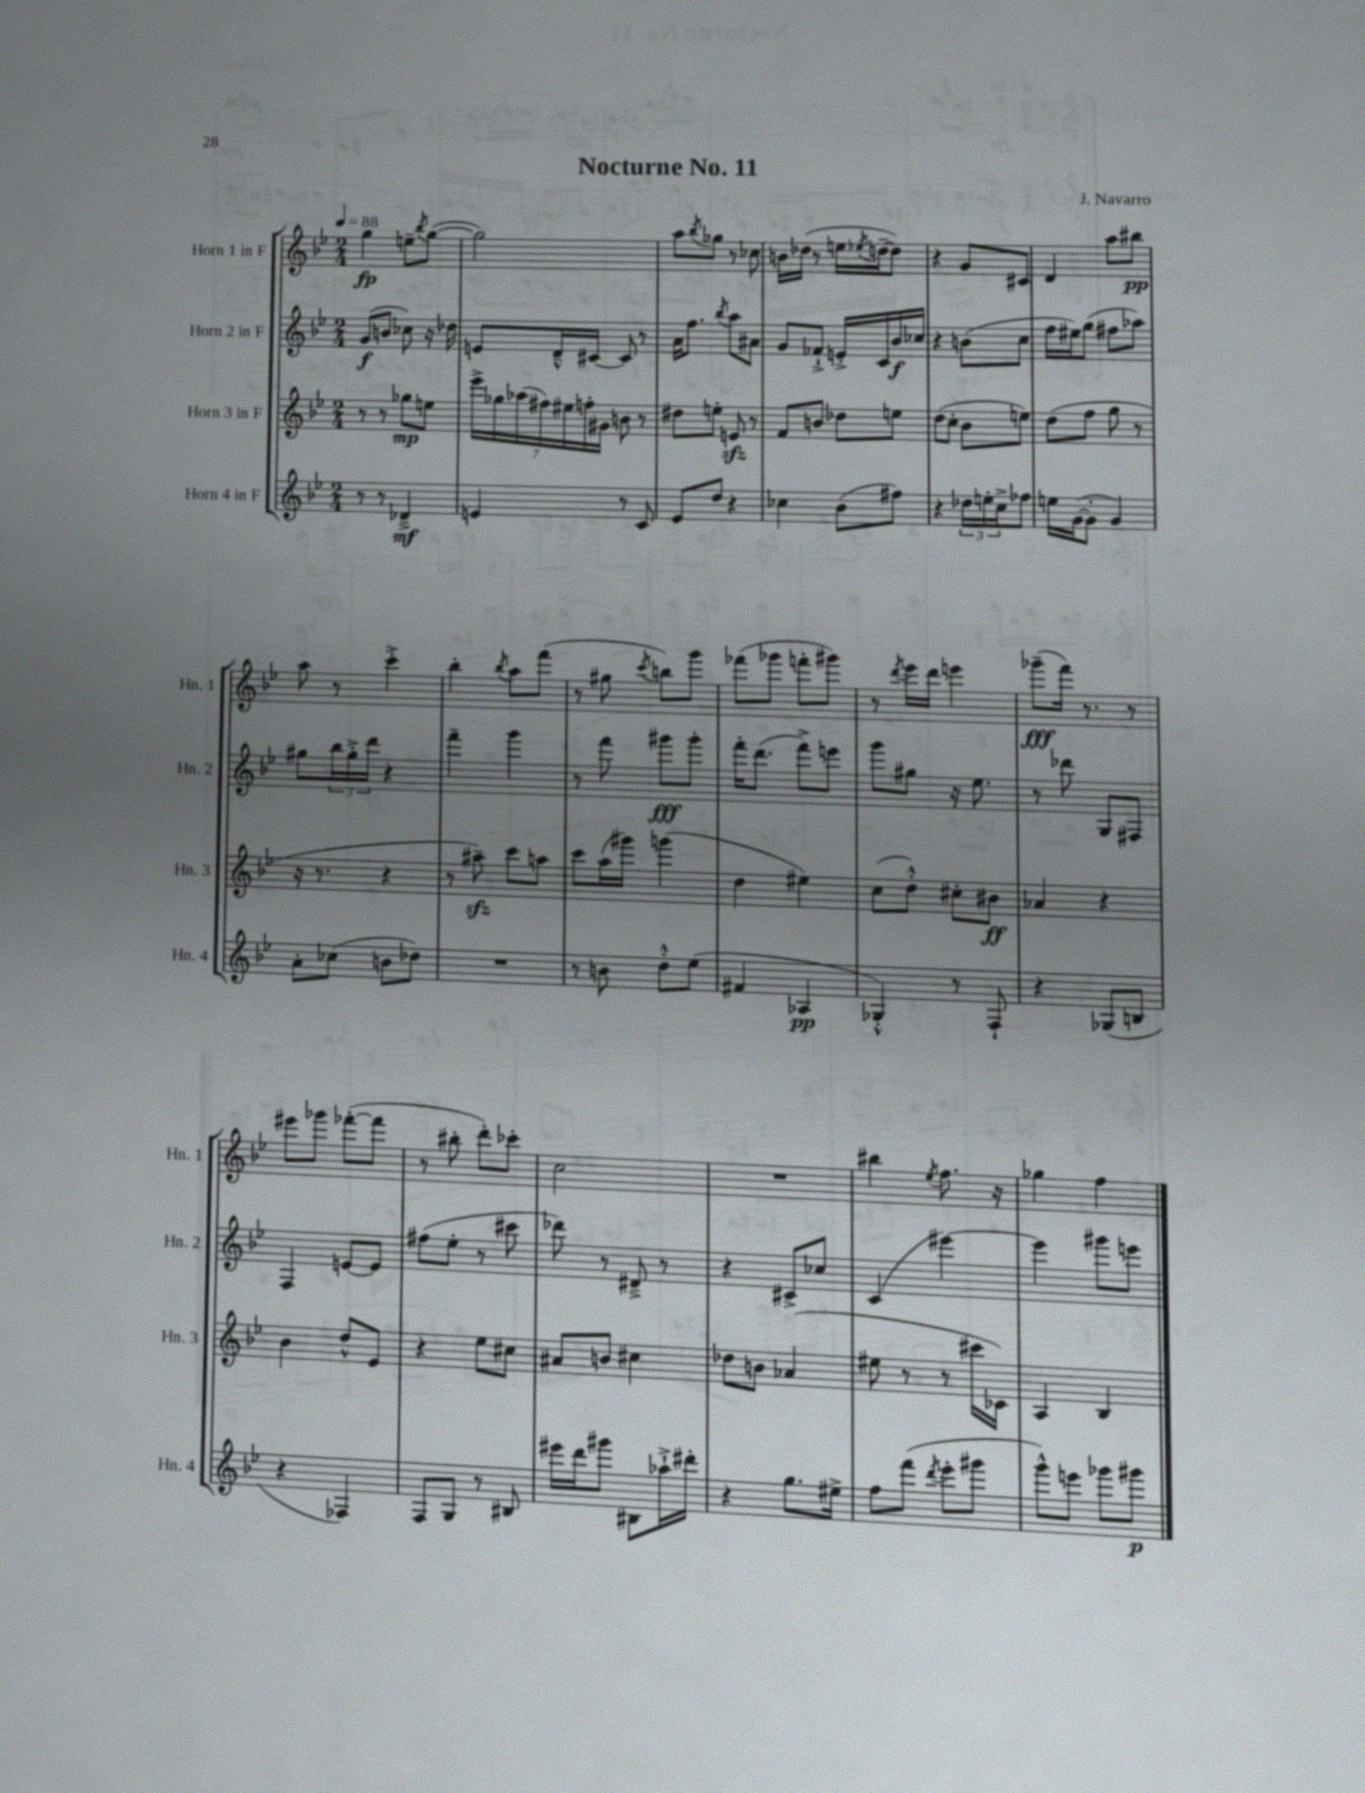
\header { title = "Nocturne No. 11" composer = "J. Navarro" }
<<
\new StaffGroup <<
\new Staff = "s0" \with { instrumentName = "Horn 1 in F" shortInstrumentName = "Hn. 1" } {
    \clef treble \key bes \major \numericTimeSignature \time 2/4 \tempo 4 = 88
    g''4\fp e''8-- \acciaccatura { bes''8 } g''8~( |
    g''2) |
    a''8 \acciaccatura { bes''8 } ges''8 r8 ces''8 |
    b'16 des''16( r8 e''16 \acciaccatura { ees''8 } d''16~-- d''8) |
    r4 g'8 cis'8 |
    d'4 a''8 bis''8\pp |
    a''8 r8 c'''4-.-> |
    bes''4-. \acciaccatura { bes''8 } a''8 f'''8( |
    r8 gis''8 \acciaccatura { c'''8 } b''8) g'''8 |
    fes'''8( ges'''8 f'''8-. gis'''8) |
    r8 \acciaccatura { d'''8 } ees'''16 d'''16 e'''4 |
    ges'''8--\fff( f'''16) r8. r8 |
    eis'''8 ges'''8 fes'''8~-.( fes'''8 |
    r8 bis''8-. d'''8-.) ces'''8-. |
    c''2 |
    R2 |
    bis''4 \acciaccatura { ees''8 } f''8. r16 |
    ges''4 f''4 \bar "|." |
}
\new Staff = "s1" \with { instrumentName = "Horn 2 in F" shortInstrumentName = "Hn. 2" } {
    \clef treble \key bes \major \numericTimeSignature \time 2/4
    g'8\f( b'8 ces''8) r16 des''16 |
    e'8 d'16---^ cis'16~ cis'8 r8 |
    a'16 f''8. \acciaccatura { bes''8 } a''8 ais'8 |
    g'8 fes'8-!-> e'16-.-> c'16 bes'16\f ces''16 |
    r4 b'8( c''8 |
    f''16 eis''16) g''8( fis''8 aes''8) |
    gis''8 \tuplet 3/2 { bes''16 gis''16-.-> d'''16 } r4 |
    f'''4-- g'''4 |
    r8 f'''8 gis'''8\fff gis'''8-. |
    f'''16-. d'''8.( f'''8->) e'''8 |
    g'''8 gis''8 r16 ees''8. |
    r8 des'''8 g8 fis8 |
    f4 e'8~ e'8 |
    fis''8( ees''8-. r8 cis'''8 |
    des'''8) r8 dis'8---> r8 |
    r4 cis'8-> ces''8 |
    c'4( eis'''4~) |
    eis'''4 gis'''8 e'''8 \bar "|." |
}
\new Staff = "s2" \with { instrumentName = "Horn 3 in F" shortInstrumentName = "Hn. 3" } {
    \clef treble \key bes \major \numericTimeSignature \time 2/4
    r8 r8 ges''8\mp e''8 |
    \tuplet 7/4 { ees'''16-> ges''16 aes''16( fis''16) eis''16 f''16-. gis'16 } b'8 r8 |
    dis''8 e''8-. e'8\sfz r8 |
    f'8 b'8 des''8 e''8 |
    d''8( c''8-. bes'8 e''8) |
    d''8( f''8 g''8 r8 |
    r16 r8. r4 |
    r8 ais''8--\sfz) c'''8 a''8 |
    c'''8 a''16( gis'''16) g'''4( |
    d''4 eis''4) |
    c''8( d''8-.-^) cis''8-. bis'8\ff |
    aes'4 r4 |
    bes'4 d''8-^ ees'8 |
    r4 ees''8 cis''8 |
    ais'8 b'8 cis''4 |
    des''8 b'8 aes'4( |
    eis''8 r8 r8 cis'''16 ces'16) |
    a4 bes4 \bar "|." |
}
\new Staff = "s3" \with { instrumentName = "Horn 4 in F" shortInstrumentName = "Hn. 4" } {
    \clef treble \key bes \major \numericTimeSignature \time 2/4
    r8 r8 des'4--->\mf |
    e'4 r8 c'8 |
    ees'8 d''8 r4 |
    ces''4 bes'8( fis''8) |
    r4 \tuplet 3/2 { des''16 e''16-. c''16-> } fes''8 |
    e''16 g'16~( g'8-. g'4) |
    a'8-. ces''8( b'8 des''8) |
    R2 |
    r8 b'8 d''8-.-^ ees''8( |
    fis'4 aes4\pp |
    ges4-.-^) r8 f8-! |
    r4 ges8( b8 |
    r4 fes4) |
    f8 g8 r8 bis8 |
    eis'''16 d'''16 gis'''8 bis8 aes''16-!-> dis'''16-. |
    r4 g''8. eis''16-> |
    f''8 f'''8( \acciaccatura { d'''8 } ees'''8-. gis'''8 |
    g'''8-^) e'''8 ges'''8 gis'''8\p \bar "|." |
}
>>
>>
\layout { \context { \Score \remove "Bar_number_engraver" } }
